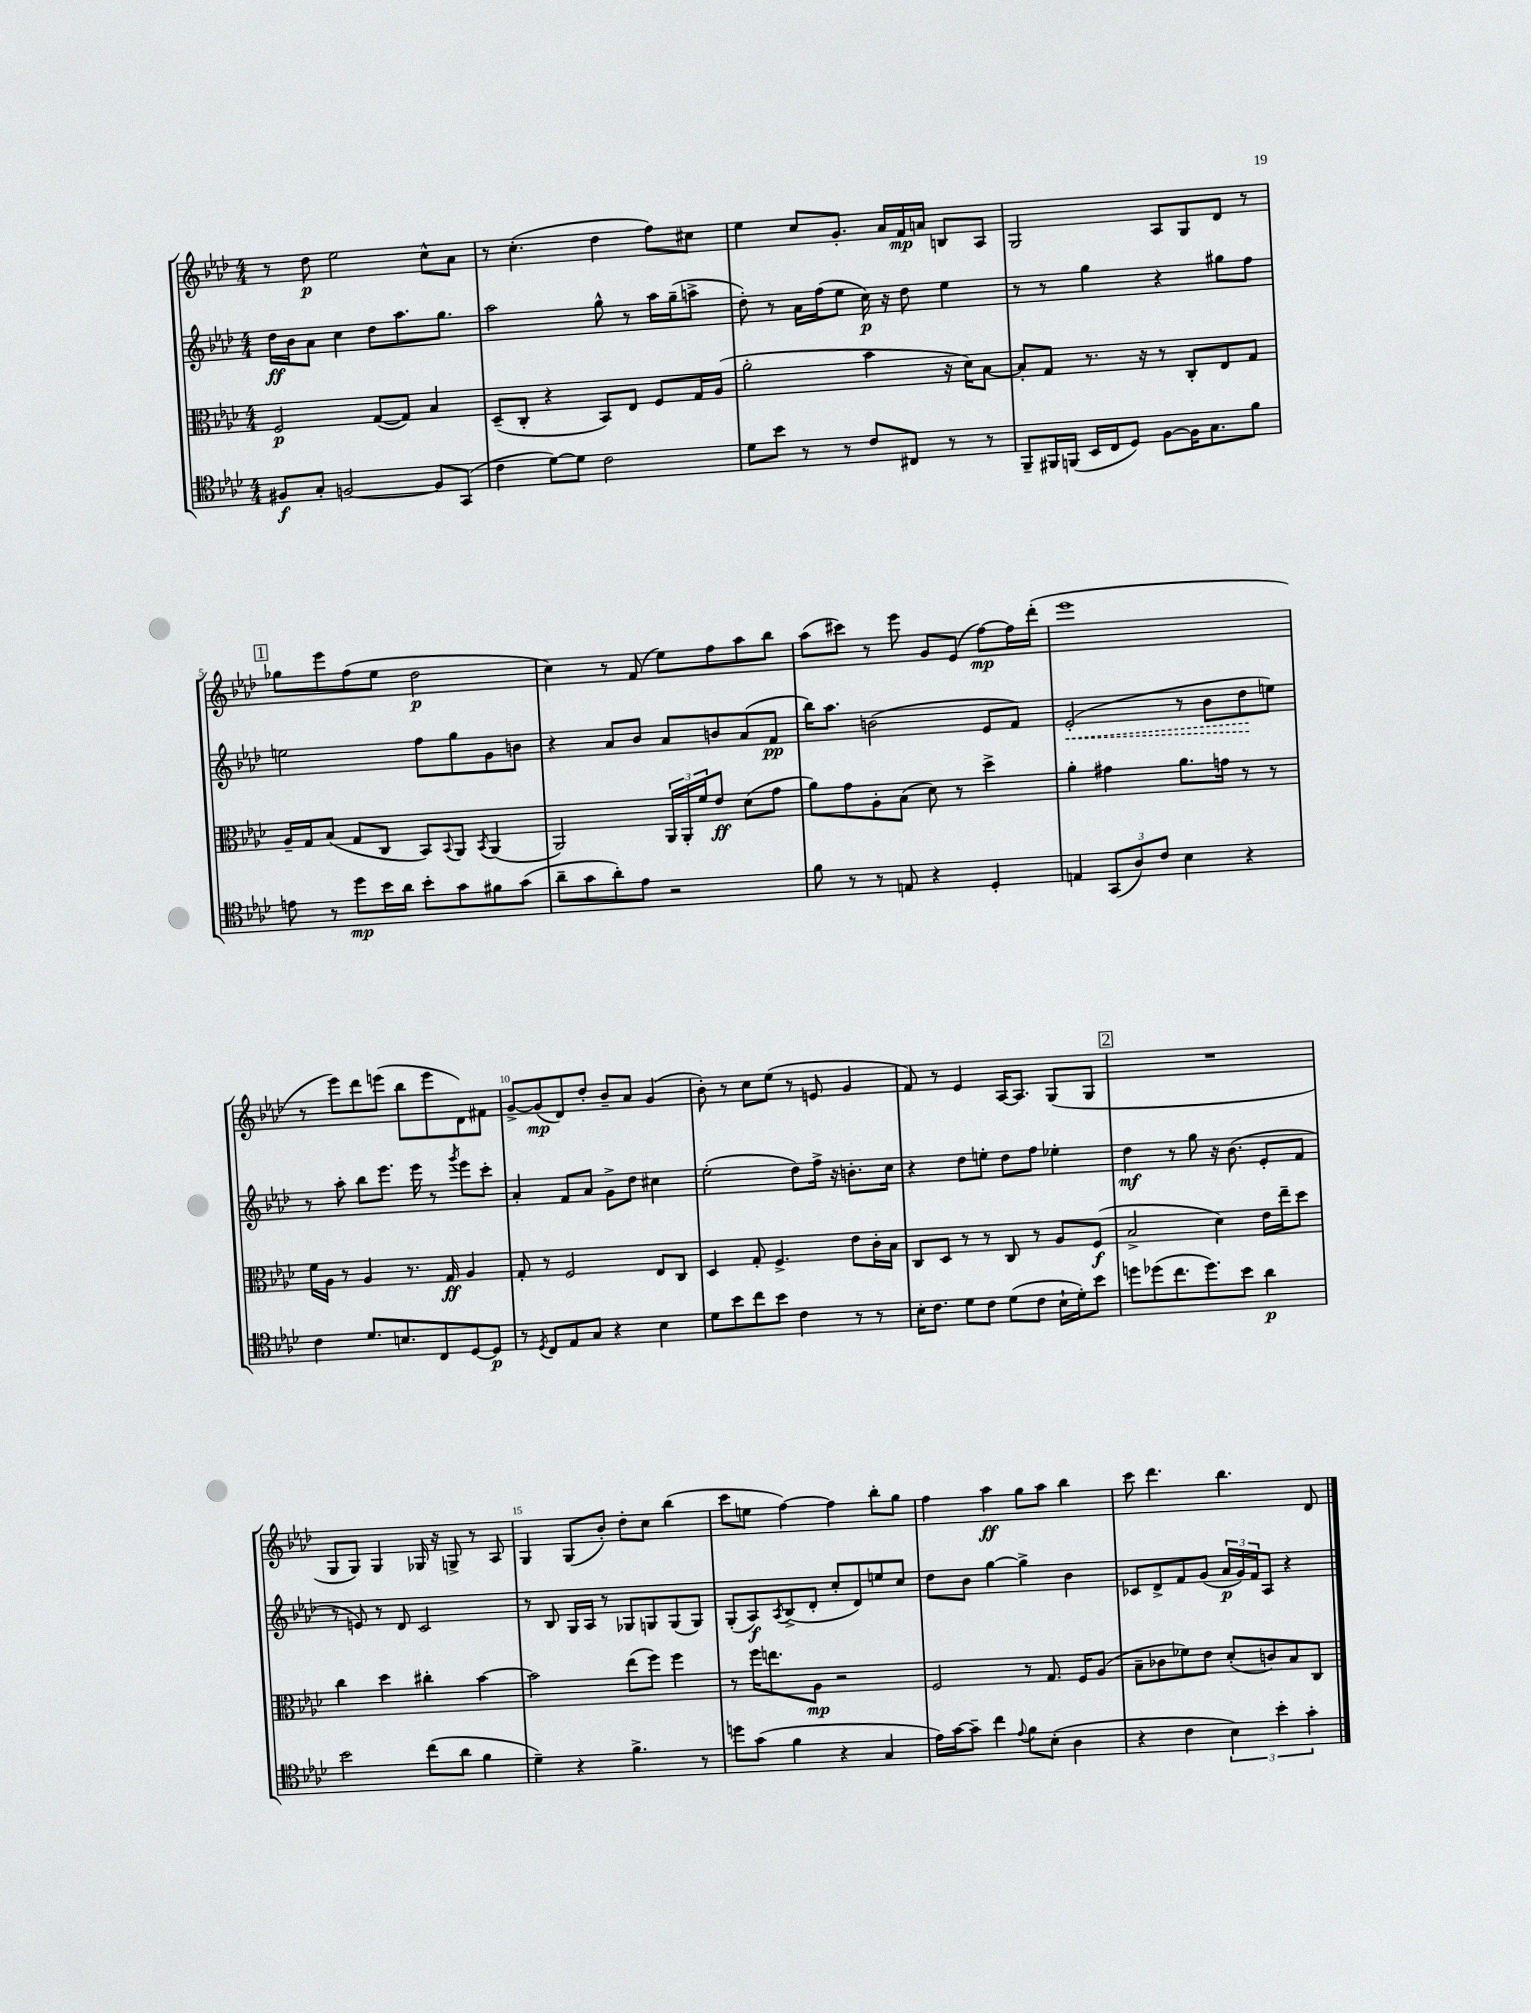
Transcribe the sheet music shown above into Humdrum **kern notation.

**kern	**kern	**kern	**kern
*staff4	*staff3	*staff2	*staff1
*clefC4	*clefC3	*clefG2	*clefG2
*k[b-e-a-d-]	*k[b-e-a-d-]	*k[b-e-a-d-]	*k[b-e-a-d-]
*M4/4	*M4/4	*M4/4	*M4/4
8F#	2F	16dd-	8r
.	.	16b-	.
8G'	.	8a-	8dd-
[2F	.	4cc	2ee-
.	([8G	8dd-	.
.	8G])	8.aa-	.
8F]	4B-	.	8cc^^
.	.	8.gg	.
(8GG	.	.	8a-
=	=	=	=
4c	(8D-~	2aa-	8r
.	8C'	.	(4.cc'
[8d-)	4r	.	.
8d-]	.	.	.
2c	8BB-)	8gg^^	4dd-
.	8E-	8r	.
.	8F	16aa-	8ff)
.	.	(16gg~	.
.	16G	8aa^	8cc#
.	(16A-	.	.
=	=	=	=
8d-	2a-'	8dd-')	4ee-
8b-	.	8r	.
8r	.	16a-	8cc
.	.	(16ff	.
8r	.	8ee-	8.g'
8c	4b-	16cc)	.
.	.	16r	16a-
8C#	.	8dd-	16f
.	.	.	16a
8r	16r	4ee-	8B
.	16d-)	.	.
8r	[8B-	.	8A-
=	=	=	=
8FF~	8B-']	8r	2G
16FF#	8G	8r	.
(16FF	.	.	.
16BB-	8.r	4gg	.
16C	.	.	.
8D-)	.	.	.
.	16r	.	.
[8F	8r	4r	8A-
16F]	8C'	.	8G
8.G	.	.	.
.	8E-	8gg#	8d-
8f	8G	8ff	8r
=	=	=	=
8e	16A-~	2ee	8gg-
.	16G	.	.
8r	(8B-	.	8eee-
8dd-	8G	.	(8ff
16b-	8C	.	8ee-
16a-	.	.	.
8b-'	8BB-)	8ff	2dd-
.	8qqBB-	.	.
8g	8AA-	8gg	.
.	8qBB-	.	.
8f#	(4AA-	8g	.
(8g	.	8b	.
=	=	=	=
8a-~	2AA-)	4r	4cc)
8g	.	.	.
8a-')	.	8a-	8r
8e-	.	8b-	(8f
2r	24AA-	8a-	8ee-)
.	24AA-'	.	.
.	24f	.	.
.	8e-	8b	8ff
.	(8d-	(8a-	8aa-
.	8g	8f	8bb-
=	=	=	=
8f	8a-)	16bb-)	(8aa-
.	.	8.aa-	.
8r	8g	.	8ccc#)
8r	8A-'	(2b	8r
8E	(8B-	.	8eee-
4r	8d-)	.	8g
.	8r	.	(8e-
4D-'	4dd-^	8e-	[8ff)
.	.	8f)	16ff]
.	.	.	(16ddd-'
=	=	=	=
4E	4a-'	(2e-'	1eee-
(12GG	4g#	.	.
12A-)	.	.	.
12c	.	.	.
4B-	8.a-	8r	.
.	.	8b-	.
.	16g	.	.
4r	8r	8dd-	.
.	8r	8ee)	.
=	=	=	=
4c	16f	8r	8r
.	16A-	.	.
.	8r	8aa-'	8eee-)
8.d-	4A-	8bb-	8ddd-
.	.	8.eee-	(8eee
8.B	.	.	.
.	8.r	.	8bb-
.	.	16eee-	.
8C	.	8r	8eee
.	16G	.	.
.	.	8qggg	.
[8D-	4A-	8eee-	8d-)
8D-]	.	8ccc'	8f#
=	=	=	=
8r	8G'	4a-'	[8g^
8qD-	.	.	.
8C	8r	.	(8g]
8E-	2F	8f	8d-)
8G	.	8a-	8dd-'
4r	.	8g^	8b-~
.	.	8dd-	8a-
4B-	8E-	4cc#	(4g
.	8C	.	.
=	=	=	=
8d-	4D-	(2ee-'	8b-')
8b-	.	.	8r
8cc	8G'	.	8cc
8b-	4.F^	.	(8ee-
4c	.	8dd-)	8r
.	.	16ff^	8e
.	.	16r	.
8r	8e-	8.b'	4g
8r	16c'	.	.
.	16B-	16cc	.
=	=	=	=
16B-'	8C	4r	8f)
8.c	.	.	.
.	8D-	.	8r
8d-	8r	8dd-	4e-
8c	8r	8ee'	.
(8d-	8C	8dd-	[16A-
.	.	.	8.A-]
8c	8r	8ff	.
16B-`	8A-	4ee-'	(8G
16d-')	.	.	.
8b-	(8F	.	8G
=	=	=	=
8dd	2B-^	4dd-	1r
(8dd-	.	.	.
8.cc	.	8r	.
.	.	8gg	.
8.dd-)	.	.	.
.	4d-)	16r	.
.	.	(8.b-	.
8b-	.	.	.
4a-	16e-	8e-'	.
.	16ee-~	.	.
.	8dd-	8f	.
=	=	=	=
2b-	4cc	8r	8G
.	.	8e)	8G)
.	4dd-	8r	4G
.	.	8d-	.
(8cc	4cc#'	2c	16G-
.	.	.	16r
8a-	.	.	8G^
4f	[4b-	.	8r
.	.	.	8A-
=	=	=	=
4d-~)	2b-]	8r	4G
.	.	8B-	.
4r	.	16G	(8G
.	.	16A-	.
.	.	8r	8b-')
4.f^	(8ee-	8G-	8dd-'
.	8ff)	8G	8cc
.	4ff	(8G	(4bb-
8r	.	8G)	.
=	=	=	=
8dd	8r	(8G'	8ccc
(8g	16ff	8A-)	8ee
.	8.ee	.	.
.	.	8qA-	.
4f	.	(8B-^	[4ff)
.	8A-	8d-'	.
4r	2r	8cc'	4ff]
.	.	8d-)	.
4G	.	8ee	8bb-'
.	.	8cc	8gg
=	=	=	=
16e-)	2F	8dd-	4ff
[16g	.	.	.
8g~]	.	8b-	.
4cc	.	[4gg	4aa-
8qqe-	.	.	.
8f	8r	4gg^]	8gg
(8B-'	8.G	.	8aa-
4A-	.	4b-	4bb-
.	16F	.	.
.	(8A-	.	.
=	=	=	=
4r	8B-~	8c-	8ccc
.	8c-	8d-^	4.ddd-
4c	8f-)	8f	.
.	8e-	(8g	.
6B-)	(8d-'	24a-	4.bb-
.	.	24g)	.
.	.	24f	.
.	8c)	8A-	.
6b-'	.	.	.
.	8B-	4r	.
6g'	.	.	.
.	8C	.	8d-
==	==	==	==
*-	*-	*-	*-
